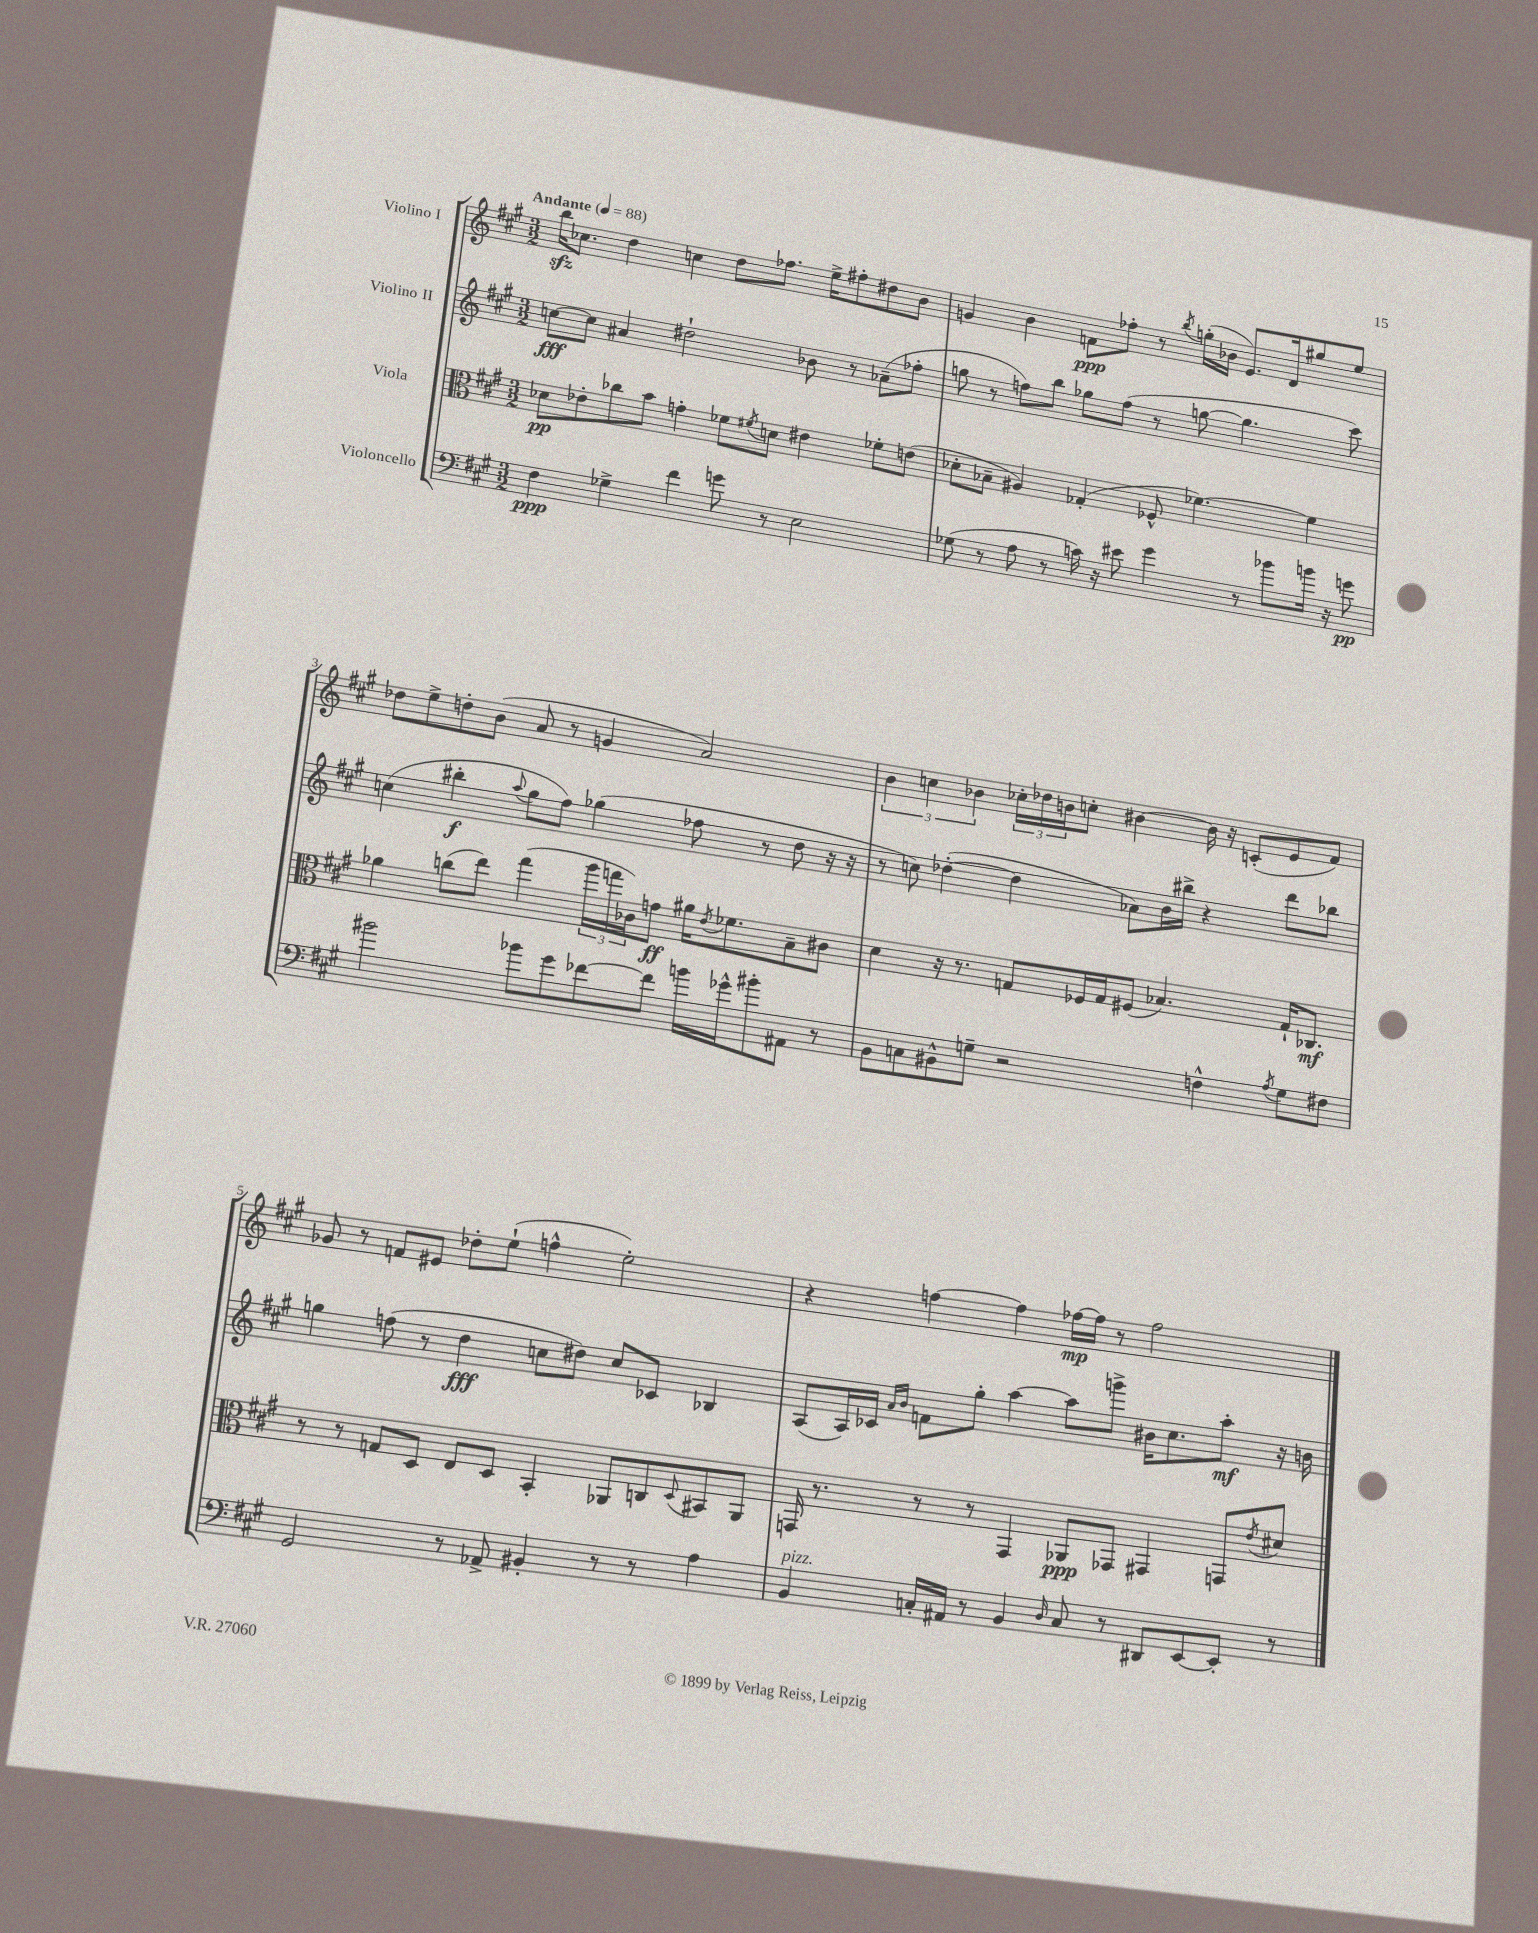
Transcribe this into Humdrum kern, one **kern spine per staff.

**kern	**kern	**kern	**kern
*staff4	*staff3	*staff2	*staff1
*clefF4	*clefC3	*clefG2	*clefG2
*k[f#c#g#]	*k[f#c#g#]	*k[f#c#g#]	*k[f#c#g#]
*M3/2	*M3/2	*M3/2	*M3/2
*MM88	*MM88	*MM88	*MM88
4F#\	8d-\L	[8cc\L	16bb\LK
.	.	.	8.cc-\J
.	8e-'\	8cc\]J	.
4G-^\	8cc-\	4a#/	4dd\
.	8b\J	.	.
4f#\	4g'\	2dd#`\	4cc\
8g\	8f-\L	.	8dd\L
.	8qf#/	.	.
8r	8d\J	.	8.ff-\J
2E\	4e#\	8b-\	.
.	.	.	16ee^\LK
.	.	8r	8ff#'\
.	8f-'\L	(8a-~\L	8dd#\
.	(8e\J	8ff-'\J	8b\J
=	=	=	=
(8G-\	8d-'\L	8gg\	4g/
8r	8B-~\J	8r	.
8A\	4A#/)	8ff\L)	4b\
8r	.	8bb\J	.
16c\)	(4G-'/	8gg-\L	8f\L
16r	.	.	.
8e#\	.	(8ff\J	8ff-'\J
4g#\	8F-^^/	8r	8r
.	.	.	8qbb/
.	[4.f-\)	[8gg\	(16gg'\LL
.	.	.	16b-\JJ
8r	.	4.gg\]	8.e/L)
8b-\L	.	.	.
.	.	.	16d/k
16b\Jk	4f-\]	.	8gg#/
16r	.	.	.
8g\	.	8ccc#\)	8ee/J
=	=	=	=
2b#\	4a-\	(4cc\	8dd-\L
.	.	.	8ee^\
.	(8cc\L	4bb#'\	8dd'\
.	8ee\J)	.	(8b\J
.	.	8qqaa/	.
8b-\L	(4gg#\	8gg#\L	8a/
8g#\	.	8ff#\J)	8r
[8f-\	24aa\LL	(4gg-\	4g/
.	24gg\	.	.
.	24c-\J)	.	.
8f-\]J	8g\J	.	.
16b\LL	16a#\LK	8ff-\	2a/)
.	8qe/	.	.
16g-^^\J	8.f-\	.	.
8b#'\	.	8r	.
8AA#\J	8B~\	8dd\	.
8r	8c#\J	16r	.
.	.	16r	.
=	=	=	=
8BB\L	4d\	8r	6b\
8C\	.	8cc\)	.
.	.	.	6cc\
8BB#^^\	16r	([4dd-'\	.
.	8.r	.	.
.	.	.	6b-\
8G~\J	.	.	.
2r	8G/L	4dd-\]	24cc-'\LL
.	.	.	24dd-\
.	.	.	24b\J
.	16F-/L	.	8cc'\J
.	16G/J	.	.
.	(8F#/J	8a-\L)	[4b#\
.	4.B-/)	16b\L	.
.	.	16bb#^\JJ	.
4F^^\	.	4r	16b#\]
.	.	.	16r
.	.	.	(8c'/L
8qA/	.	.	.
8G\L	16G`/LK	8ddd\L	8e/
.	8.C-/J	.	.
8F#\J	.	8bb-\J	8f#/J)
=	=	=	=
2GG#/	8r	4gg\	8g-/
.	8r	.	8r
.	8G/L	(8ff\	8f/L
.	8D/J	8r	8e#/J
8r	8E/L	4dd\	8dd-'\L
8AA-^/	8D/J	.	(8ee`\J
4BB#'/	4BB'/	8cc\L	4ff^^\
.	.	8dd#\J)	.
8r	8AA-/L	8cc/L	2ee'\)
8r	8C/	8c-/J	.
.	8qqD/	.	.
4A\	8BB#/	4B-/	.
.	8AA-/J	.	.
=	=	=	=
4BB/	16GG/	(8A/L	4r
.	8.r	.	.
.	.	16A/L)	.
.	.	16c-/JJ	.
.	.	16qqa/LL	.
.	.	16qqb/JJ	.
16C'/LL	8r	8f\L	[4ff\
16AA#/JJ	.	.	.
8r	8r	8gg#'\J	.
4BB/	4GG/	[4aa\	4ff\]
16qqD/	.	.	.
8C/	8AA-/L	8aa\]L	[16ff-\LL
.	.	.	16ff-\]JJ
8r	8GG-/J	8ggg^\J	8r
8DD#/L	4GG#/	16b#\LK	2ff-\
.	.	8.cc#\	.
[8EE/	.	.	.
8EE'/]J	8GG/L	8aa'\J	.
.	8qe/	.	.
8r	8d#/J	16r	.
.	.	16b\	.
==	==	==	==
*-	*-	*-	*-
